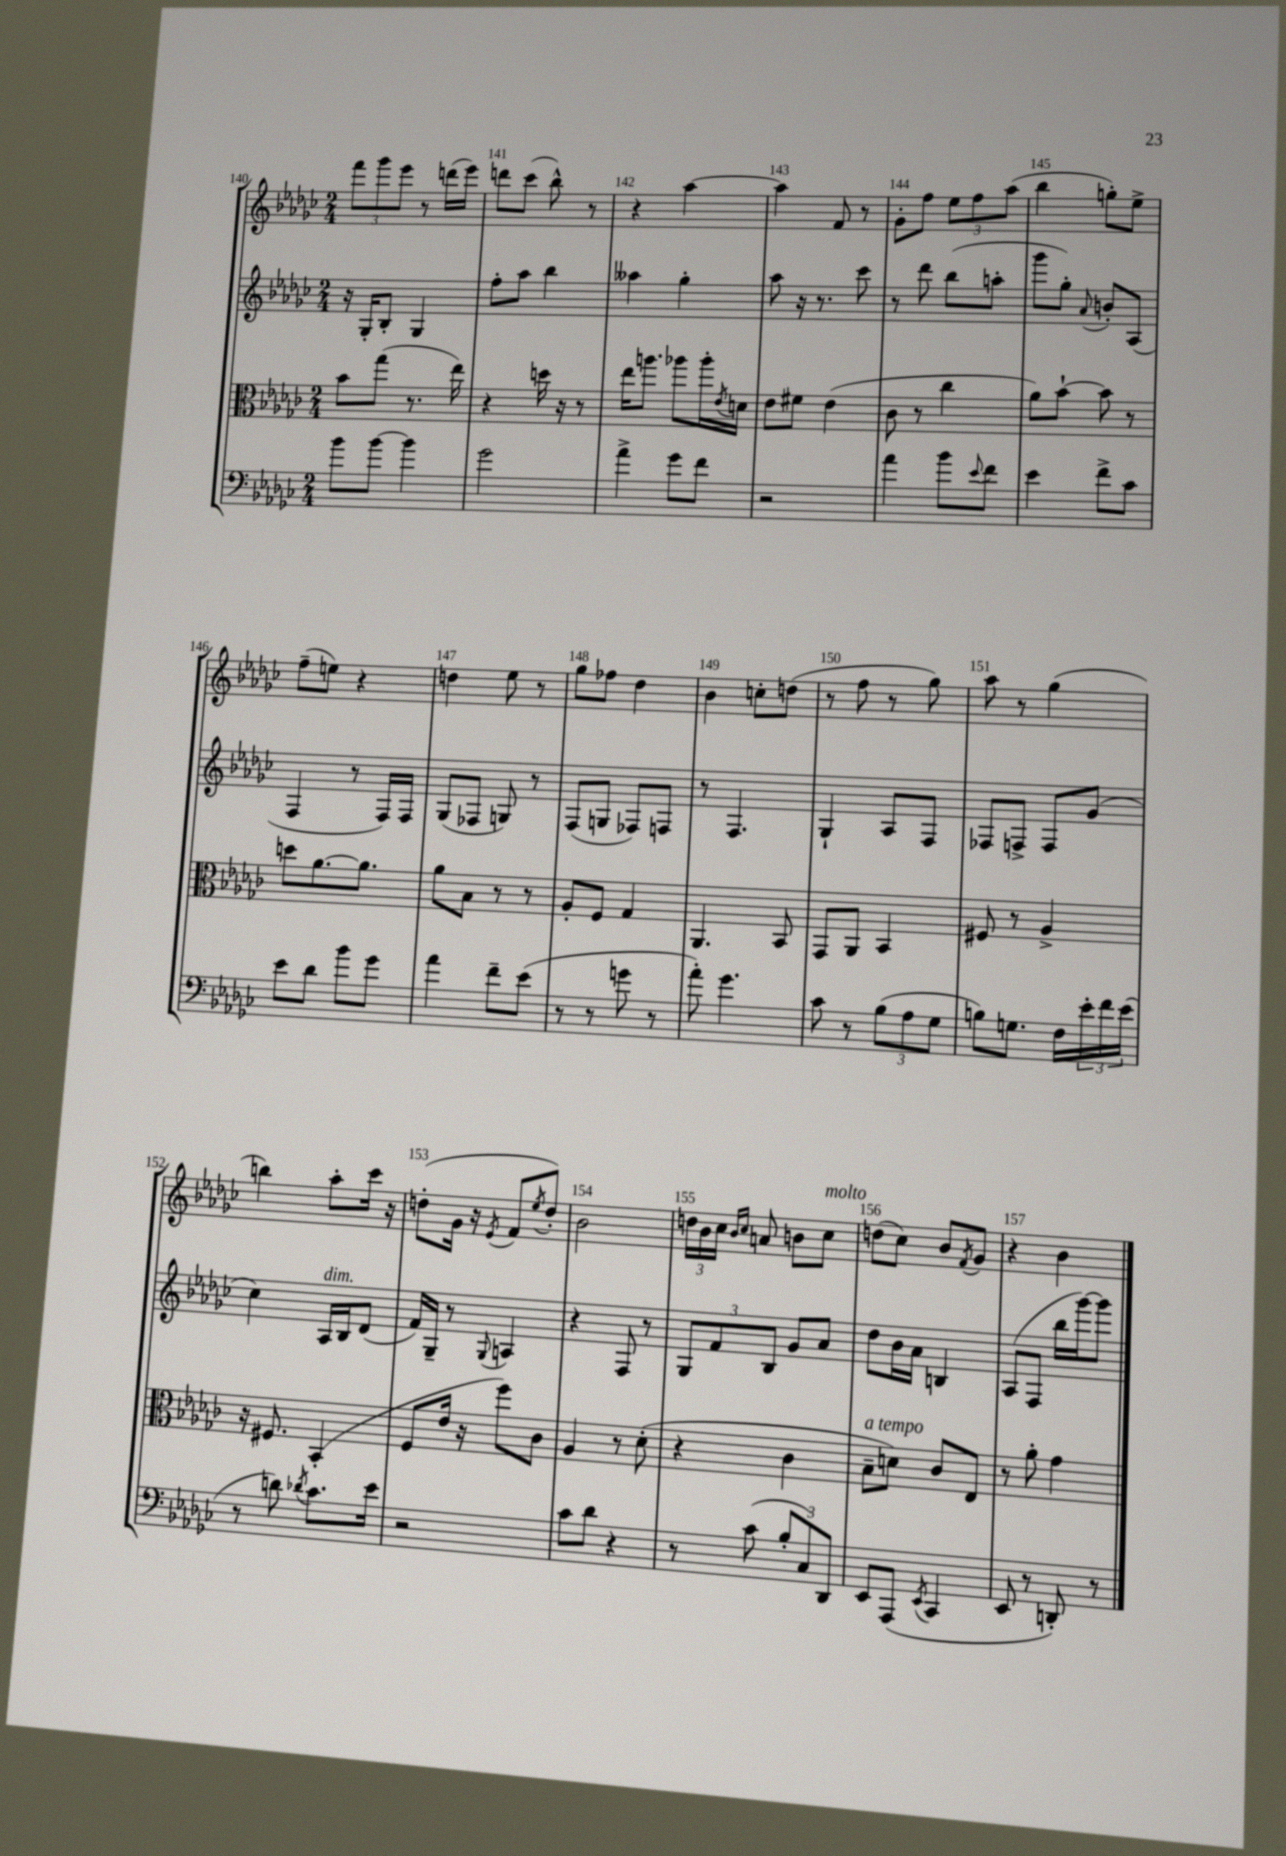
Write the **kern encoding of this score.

**kern	**kern	**kern	**kern
*staff4	*staff3	*staff2	*staff1
*clefF4	*clefC3	*clefG2	*clefG2
*k[b-e-a-d-g-c-]	*k[b-e-a-d-g-c-]	*k[b-e-a-d-g-c-]	*k[b-e-a-d-g-c-]
*M2/4	*M2/4	*M2/4	*M2/4
8b-\L	8b-\L	16r	12fff\L
.	.	16G-'/LK	.
.	.	.	12ggg-\
[8b-\J	(8gg-\J	8B-'/J	.
.	.	.	12eee-\J
4b-\]	8.r	4G-/	8r
.	.	.	(16ddd\LL
.	16ee-\)	.	16eee-\JJ)
=	=	=	=
2g-\	4r	8ff'\L	8ddd\L
.	.	8aa-\J	(8ccc-\J
.	16dd\	4bb-\	8bb-^^\)
.	16r	.	.
.	8r	.	8r
=	=	=	=
4a-^\	16ee-\LK	4aa--\	4r
.	8.aa\J	.	.
8g-\L	8aa-\L	4gg-'\	[4aa-\
8f\J	16aa-'\L	.	.
.	8qe-/	.	.
.	16d\JJ	.	.
=	=	=	=
2r	8e-\L	8aa-\	4aa-\]
.	8f#\J	16r	.
.	.	8.r	.
.	(4e-\	.	8f/
.	.	8ccc-\	8r
=	=	=	=
4a-\	8c-\	8r	8g-'\L
.	8r	8ddd-\	8ff\J
8b-\L	4cc-\	(8bb-\L	12ee-\L
.	.	.	12ff\
8qqe-/	.	.	.
8f\J	.	8aa'\J	.
.	.	.	(12aa-\J
=	=	=	=
4e-\	8a-\L)	8ggg-\L	4bb-\
.	[8b-`\J	8gg-'\J)	.
.	.	8qqa-/	.
8f^\L	8b-\]	8b'/L	8gg'\L)
8c-\J	8r	(8A-/J	8ee-^\J
=	=	=	=
8e-\L	8dd\L	4F/	(8ff~\L
8d-\J	[8.a-\	.	8ee\J)
8b-\L	.	8r	4r
.	8.a-\]J	.	.
8g-\J	.	16F/LL)	.
.	.	16F/JJ	.
=	=	=	=
4a-\	8a-\L	(8G-/L	4dd\
.	8B-\J	8F-/J	.
8f~\L	8r	8G/)	8ee-\
(8e-\J	8r	8r	8r
=	=	=	=
8r	8A-'/L	(8F/L	8gg-\L
8r	8F/J	8G/J	8ff-\J
8g\	4G-/	8F-/L)	4dd-\
8r	.	8F/J	.
=	=	=	=
8a-'\)	4.AA-/	8r	4b-\
4.g-\	.	4.F/	.
.	.	.	8cc'\L
.	8BB-/	.	(8dd\J
=	=	=	=
8c-\	8GG-/L	4G-`/	8r
8r	8AA-/J	.	8ff\
(12B-\L	4BB-/	8A-/L	8r
12A-\	.	.	.
.	.	8F/J	8gg-\)
12G-\J	.	.	.
=	=	=	=
8B\L)	8F#/	8F-/L	8aa-\
8.G\J	8r	8F^/J	8r
.	4A-^/	8F/L	(4gg-\
16F\LL	.	.	.
24e-'\	.	(8g-/J	.
24f\	.	.	.
(24e-\JJ	.	.	.
=	=	=	=
8r	16r	4cc-\)	4bb\)
.	8.F#/	.	.
8d\)	.	.	.
8qd-/	.	.	.
8.c-\L	(4BB-'/	16A-/LL	8aa-'\L
.	.	16B-/J	.
.	.	(8d-/J	16ccc-\Jk
16e-\Jk	.	.	16r
=	=	=	=
2r	8F/L	16f/LL)	(8dd'\L
.	.	16G-~/JJ	.
.	16e-/Jk	8r	16g-\Jk
.	16r	.	16r
.	.	8qqG-/	8qe-/
.	8ff\L)	4A/	8f/L
.	.	.	8qee-/
.	8c-\J	.	8dd'/J)
=	=	=	=
8c-\L	4A-/	4r	2b-\
8d-\J	.	.	.
4r	8r	8F/	.
.	(8d-'\	8r	.
=	=	=	=
8r	4r	12G-/L	24dd\LL
.	.	.	24b-\
.	.	12f/	24cc-\JJ
.	.	.	16qqb-/LL
.	.	.	16qqcc-/JJ
(8c-\	.	.	8a/
.	.	12B-/J	.
12B-'/L	4c-\	8g-/L	8b\L
12C-/)	.	.	.
.	.	8a-/J	8cc-\J
12DD-/J	.	.	.
=	=	=	=
8EE-/L	8B-~\L	8dd-\L	(8dd\L
(8AAA-/J	8d\J)	16b-\L	8cc-\J)
.	.	16a-\JJ	.
8qEE-/	.	.	.
4CC-/	8c-/L	4B/	8b-/L
.	.	.	8qf/
.	8E-/J	.	8g-/J
=	=	=	=
8EE-/	8r	(8A-/L	4r
8r	8a-'\	8F/J	.
8DD'/)	4g-\	16bb-\LL	4b-\
.	.	[16ggg-\J)	.
8r	.	8ggg-\]J	.
==	==	==	==
*-	*-	*-	*-
